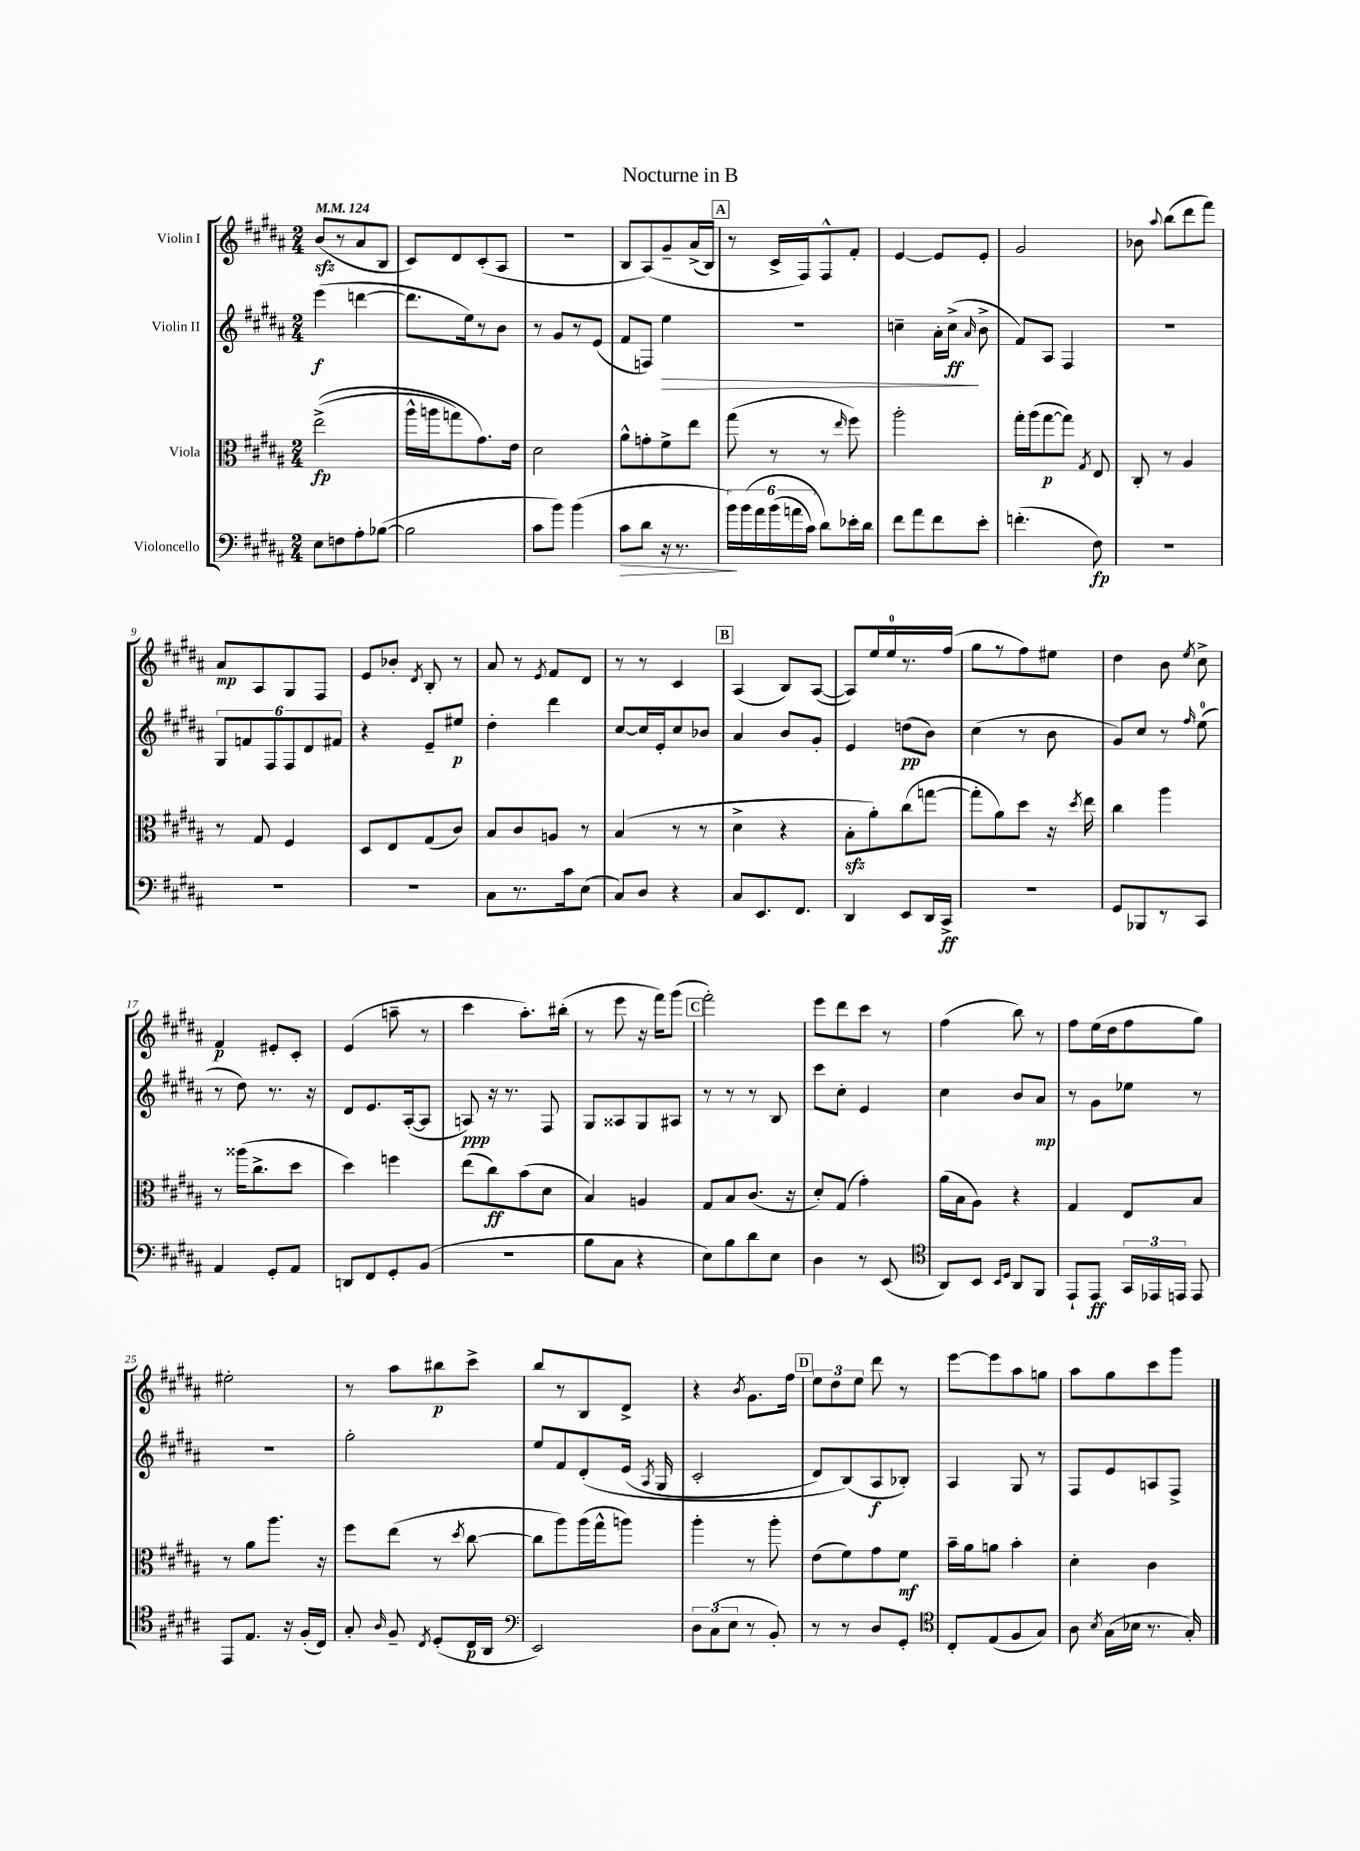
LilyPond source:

\header { title = "Nocturne in B" }
<<
\new StaffGroup <<
\new Staff = "s0" \with { instrumentName = "Violin I" } {
    \clef treble \key b \major \numericTimeSignature \time 2/4 \tempo 4 = 124
    \autoBeamOff b'8[\sfz( r8 ais'8 b8] |
    cis'8[) dis'8 cis'8-.( ais8] |
    r2 |
    b8[ ais8)\( gis'8-- ais'16->( b16]) |
    \mark \markup { \box "A" } r8 cis'16[-> fis16\) fis8-^ fis'8]-. |
    e'4~ e'8[ e'8]-. |
    gis'2 |
    bes'8 \appoggiatura { ais''8 } b''8[( dis'''8 fis'''8]) |
    ais'8[\mp ais8 gis8 fis8] |
    e'8[ bes'8]-. \acciaccatura { dis'8 } b8-. r8 |
    ais'8 r8 \acciaccatura { e'8 } fis'8[ dis'8] |
    r8 r8 cis'4 |
    \mark \markup { \box "B" } ais4( b8[) ais8]~( |
    ais8[) e''16 e''16-0 r8. fis''16]( |
    gis''8[ r8 fis''8) eis''8] |
    dis''4 b'8 \acciaccatura { e''8 } cis''8-> |
    fis'4\p eis'8[-. cis'8]-. |
    e'4( a''8-- r8 |
    cis'''4 ais''8.[-.) bis''16]-.( |
    r8 e'''8 r16 fis'''16[) gis'''8]( |
    \mark \markup { \box "C" } fis'''2-.) |
    e'''8[ dis'''8 cis'''8] r8 |
    fis''4( b''8) r8 |
    fis''8[ e''16( dis''16 fis''8 gis''8]) |
    eis''2-. |
    r8 ais''8[ bis''8\p cis'''8]-> |
    b''8[ r8 b8 dis'8]-> |
    r4 \acciaccatura { b'8 } gis'8.[ fis''16] |
    \mark \markup { \box "D" } \tuplet 3/2 { e''8[ dis''8 e''8] } dis'''8 r8 |
    e'''8[~ e'''8 ais''8 g''8] |
    ais''8[ gis''8 cis'''8 gis'''8] \bar "|." |
}
\new Staff = "s1" \with { instrumentName = "Violin II" } {
    \clef treble \key b \major \numericTimeSignature \time 2/4
    \autoBeamOff e'''4\f( d'''4~ |
    d'''8.[ e''16) r8 b'8] |
    r8 gis'8[ r8 e'8]( |
    fis'8[ f8]) e''4\> |
    \mark \markup { \box "A" } r2 |
    c''4-- ais'16[-. c''16]->\ff\!( \grace { ais'16 } b'8-> |
    fis'8[) ais8] fis4 |
    R2 |
    \tuplet 6/4 { gis8[ f'8 fis8 fis8 dis'8 fis'8] } |
    r4 e'8[-- eis''8]\p |
    dis''4-. dis'''4 |
    cis''8[~ cis''16 e'16-. cis''8 bes'8] |
    \mark \markup { \box "B" } ais'4 b'8[ gis'8]-. |
    e'4 d''8[\pp( b'8]) |
    cis''4( r8 b'8 |
    gis'8[) cis''8] r8 \grace { fis''16 } e''8-0( |
    r8 dis''8) r8. r16 |
    dis'8[ e'8. ais16~-.( ais8] |
    a8\ppp) r16 r8. fis8 |
    gis8[ aisis8 gis8 ais8] |
    \mark \markup { \box "C" } r8 r8 r8 b8 |
    cis'''8[ cis''8]-. e'4 |
    cis''4 b'8[ ais'8]\mp |
    r8 gis'8[ ees''8] r8 |
    r2 |
    gis''2-. |
    e''8[ fis'8 dis'8-.\( e'16]( \acciaccatura { ais8 } gis16 |
    cis'2-. |
    \mark \markup { \box "D" } dis'8[) b8(\) ais8\f bes8]-.) |
    ais4 gis8 r8 |
    fis8[ e'8 a8 fis8]-> \bar "|." |
}
\new Staff = "s2" \with { instrumentName = "Viola" } {
    \clef alto \key b \major \numericTimeSignature \time 2/4
    \autoBeamOff e''2->\fp(\( |
    ais''16[-^ a''16 g''8) gis'8.\) e'16] |
    dis'2 |
    ais'8[-^ g'8-. fis'8-> e''8] |
    \mark \markup { \box "A" } gis''8( r8 r8 \grace { e''16 } fis''8) |
    ais''2-. |
    gis''16[-. ais''16( gis''8~\p gis''8]) \acciaccatura { gis8 } e8 |
    cis8-. r8 ais4 |
    r8 gis8 fis4 |
    dis8[ e8 gis8( cis'8]) |
    b8[ cis'8 a8] r8 |
    b4( r8 r8 |
    \mark \markup { \box "B" } dis'4-> r4 |
    b8[-.\sfz ais'8-.) cis''8( g''8]~ |
    g''8[-. ais'8) dis''8] r16 \acciaccatura { dis''8 } e''16 |
    cis''4 ais''4 |
    r8 aisis''16[( cis''8.-> dis''8] |
    dis''4) f''4 |
    e''8[( cis''8\ff) b'8( dis'8] |
    b4) a4 |
    \mark \markup { \box "C" } gis8[ b8 cis'8.]( r16 |
    dis'8[-.) gis8]( gis'4-.) |
    ais'16[( b16 ais8]) r4 |
    gis4 e8[ b8] |
    r8 ais'8[ ais''8.] r16 |
    fis''8[ e''8]( r8 \acciaccatura { dis''8 } cis''8~ |
    cis''8[ ais''8) ais''16( gis''16-^ a''8]) |
    ais''4-. r8 ais''8-. |
    \mark \markup { \box "D" } e'8[( fis'8) gis'8 fis'8]\mf |
    b'16[-- ais'16 a'8] b'4-. |
    dis'4-. cis'4 \bar "|." |
}
\new Staff = "s3" \with { instrumentName = "Violoncello" } {
    \clef bass \key b \major \numericTimeSignature \time 2/4
    \autoBeamOff e8[ f8 ais8-. bes8]~( |
    bes2 |
    cis'8[ b'8]) b'4( |
    cis'8[\> dis'8] r16 r8. |
    \mark \markup { \box "A" } \tuplet 6/4 { b'16[\!) b'16\( ais'16 b'16( a'16 cis'16]) } dis'8[\) ees'16-. dis'16] |
    fis'8[ ais'8 fis'8 e'8]-. |
    f'4.-.( fis8\fp) |
    R2 |
    R2 |
    R2 |
    cis8[ r8. cis'16 e8]( |
    cis8[) dis8] r4 |
    \mark \markup { \box "B" } cis8[ e,8. fis,8.] |
    dis,4 e,8[ dis,16 cis,16]->\ff |
    R2 |
    gis,8[ bes,,8 r8 cis,8] |
    ais,4 gis,8[-. ais,8] |
    d,8[ fis,8 gis,8-. b,8]( |
    R2 |
    b8[ cis8] r4 |
    \mark \markup { \box "C" } e8[) b8 dis'8 e8] |
    dis4 r8 e,8( |
    \clef tenor ais,8[) b,8] \grace { b,16[ dis16] } ais,8[ fis,8] |
    e,8[-! e,8]\ff \tuplet 3/2 { gis,16[ ees,16 e,16] } e,8 |
    e,8[ e8.] r16 fis16[-.( cis16]) |
    gis8-. \grace { ais16 } fis8-- \acciaccatura { cis8 } dis8[-.( cis16\p ais,16] |
    \clef bass e,2) |
    \tuplet 3/2 { dis8[ cis8( e8] } r8 b,8-.) |
    \mark \markup { \box "D" } r8 r8 dis8[ gis,8]-. |
    \clef tenor cis8[-. e8( fis8 gis8]) |
    ais8 \acciaccatura { b8 } gis16[( bes16] r8. gis16-.) \bar "|." |
}
>>
>>
